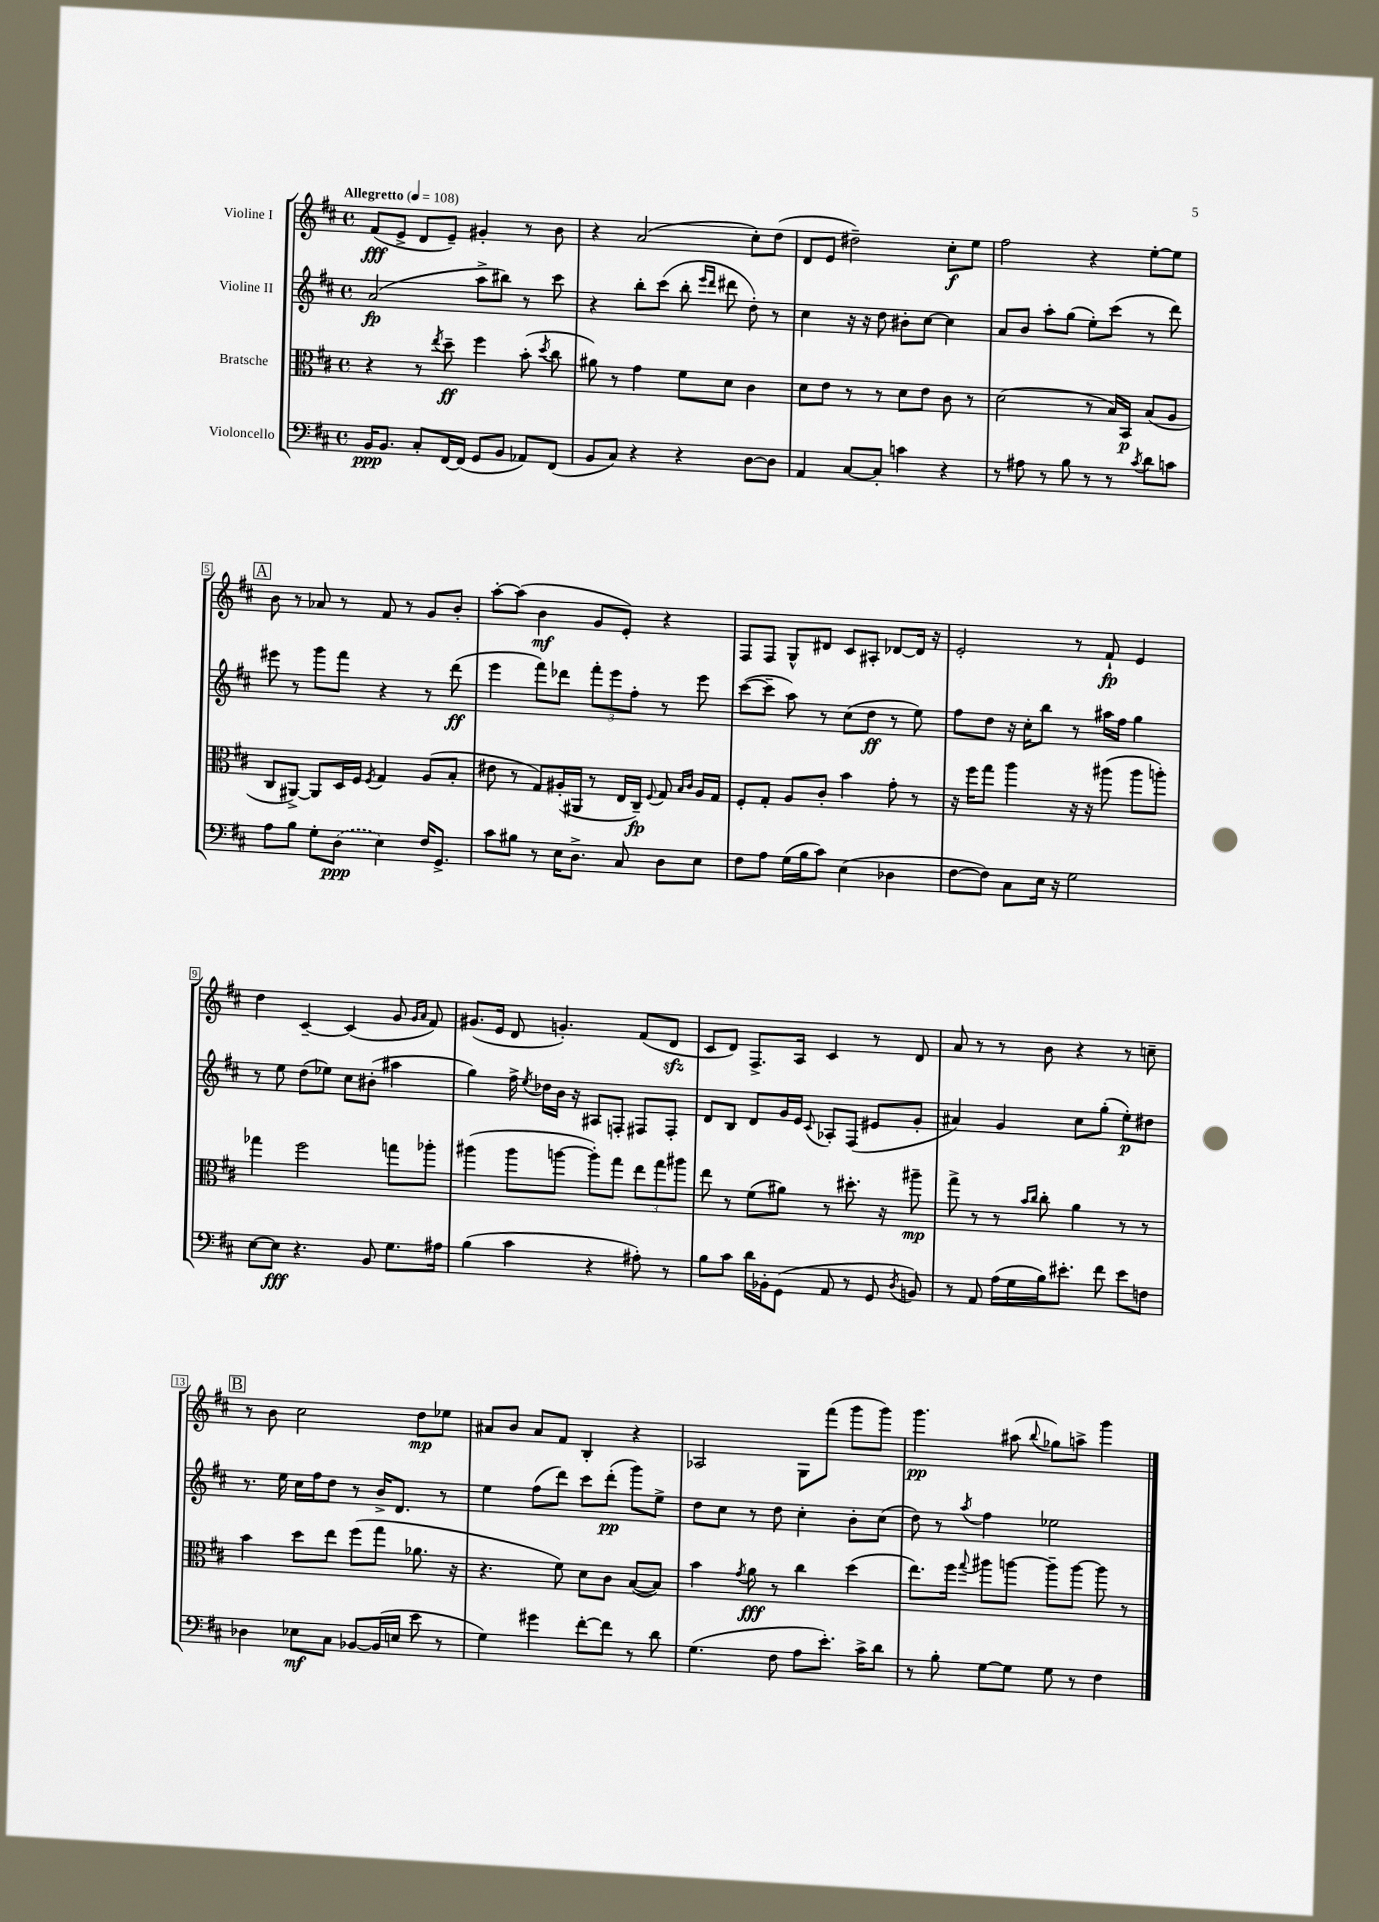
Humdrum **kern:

**kern	**dynam	**kern	**dynam	**kern	**dynam	**kern	**dynam
*part4	*part4	*part3	*part3	*part2	*part2	*part1	*part1
*staff4	*staff4	*staff3	*staff3	*staff2	*staff2	*staff1	*staff1
*I"Violoncello	*	*I"Bratsche	*	*I"Violine II	*	*I"Violine I	*
*clefF4	*	*clefC3	*	*clefG2	*	*clefG2	*
*k[f#c#]	*	*k[f#c#]	*	*k[f#c#]	*	*k[f#c#]	*
*M4/4	*	*M4/4	*	*M4/4	*	*M4/4	*
*met(c)	*	*met(c)	*	*met(c)	*	*met(c)	*
*MM108	*	*MM108	*	*MM108	*	*MM108	*
=1	=1	=1	=1	=1	=1	=1	=1
!	!	!	!	!	!	!LO:TX:a:B:t=Allegretto	!
16BB/KL	ppp	4r	.	(2a/	fp	(8f#/L	fff
8.BB/J	.	.	.	.	.	.	.
.	.	.	.	.	.	8e^/J	.
8C#'/L	.	8r	.	.	.	8d/L	.
.	.	8qee/	.	.	.	.	.
[16FF#/L	.	8dd~\	ff	.	.	8e~/J)	.
(16FF#/JJ]	.	.	.	.	.	.	.
8GG/L	.	4ff#\	.	8aa^\L	.	4g#X'/	.
8BB/J	.	.	.	8bb#X\J)	.	.	.
8AA-X/L)	.	(8b'\	.	8r	.	8r	.
.	.	8qdd/	.	.	.	.	.
(8FF#/J	.	8cc#\	.	8ccc#\	.	8b\	.
=2	=2	=2	=2	=2	=2	=2	=2
8BB/L	.	8a#X\)	.	4r	.	4r	.
8C#/J)	.	8r	.	.	.	.	.
4r	.	4g\	.	8bb'\L	.	(2a/	.
.	.	.	.	(8ccc#\J	.	.	.
4r	.	8f#\L	.	8bb'\	.	.	.
.	.	.	.	16qqeee/LL	.	.	.
.	.	.	.	16qqddd/JJ	.	.	.
.	.	8d\J	.	8ddd#X\	.	.	.
[8D\L	.	4c#\	.	8dd'\)	.	8cc#'\L)	.
8D\J]	.	.	.	8r	.	(8dd\J	.
=3	=3	=3	=3	=3	=3	=3	=3
4AA/	.	8d\L	.	4cc#\	.	8d/L	.
.	.	8e\J	.	.	.	8e/J	.
[8C#/L	.	8r	.	16r	.	2dd#X~\)	.
.	.	.	.	16r	.	.	.
8C#'/J]	.	8r	.	8dd\	.	.	.
4cn\	.	8d\L	.	8b#X'\L	.	.	.
.	.	8e\J	.	[8cc#\J	.	.	.
4r	.	8c#\	.	4cc#\]	.	8cc#'\L	f
.	.	8r	.	.	.	8ee\J	.
=4	=4	=4	=4	=4	=4	=4	=4
8r	.	(2d\	.	8a/L	.	2ff#\	.
8A#X\	.	.	.	8b/J	.	.	.
8r	.	.	.	8aa'\L	.	.	.
8B\	.	.	.	(8gg\J	.	.	.
8r	.	8r	.	8ee'\L)	.	4r	.
8r	.	16B/LL)	.	(8ccc#\J	.	.	.
.	.	16BB/JJ	p	.	.	.	.
8qc#/	.	.	.	.	.	.	.
8d\L	.	(8B/L	.	8r	.	[8ee'\L	.
8cn\J	.	8A/J	.	8ddd\)	.	8ee\J]	.
!!LO:LB:g=z
!!LO:REH:place=s1:t=A
=5	=5	=5	=5	=5	=5	=5	=5
8A\L	.	8C#/L	.	8eee#X\	.	8b\	.
8B\J	.	[8AA#X^/J)	.	8r	.	8r	.
8G'\L	.	8AA#/L]	.	8ggg\L	.	8a-X/	.
(8D\J	ppp	16D/L	.	8fff#\J	.	8r	.
.	.	16F#/JJ	.	.	.	.	.
.	.	8qF#/	.	.	.	.	.
4E\)	.	4G/	.	4r	.	8f#/	.
.	.	.	.	.	.	8r	.
16F#/KL	.	(8A/L	.	8r	.	8g/L	.
8.GG^/J	.	.	.	.	.	.	.
.	.	8B'/J	.	(8ddd\	ff	8b'/J	.
=6	=6	=6	=6	=6	=6	=6	=6
8c#\L	.	8e#X\	.	4eee\	.	[8aa'\L	.
8B#X\J	.	8r	.	.	.	(8aa\J]	.
8r	.	8G/L)	.	8fff#\L)	.	4b\	mf
16E\KL	.	(16A#X'/L	.	8ddd-X\J	.	.	.
8.D^\J	.	16AA#X/JJ	.	.	.	.	.
.	.	8r	.	12fff#'\L	.	8g/L	.
.	.	.	.	12eee\	.	.	.
8C#/	.	16E/LL	.	.	.	8e'/J)	.
.	.	.	.	12ff#'\J	.	.	.
.	.	16C#~/JJ)	fp	.	.	.	.
.	.	8qqF#/	.	.	.	.	.
8D\L	.	8G/	.	8r	.	4r	.
.	.	16qqB/LL	.	.	.	.	.
.	.	16qqc#/JJ	.	.	.	.	.
8E\J	.	16A#/LL	.	8eee\	.	.	.
.	.	16G/JJ	.	.	.	.	.
=7	=7	=7	=7	=7	=7	=7	=7
8F#\L	.	8F#'/L	.	([8ccc#\L	.	8F#/L	.
8A\J	.	8G'/J	.	8ccc#~\J]	.	8F#/J	.
(16G\LL	.	8A/L	.	8aa\)	.	8G^^/L	.
16B\J	.	.	.	.	.	.	.
8c#\J)	.	8c#'/J	.	8r	.	8d#X/J	.
(4E\	.	4b\	.	(8cc#\L	.	8c#/L	.
.	.	.	.	8dd\J	ff	8A#X'/J	.
4D-X\	.	8g'\	.	8r	.	[8d-X/L	.
.	.	8r	.	8ee\)	.	16d-/Jk]	.
.	.	.	.	.	.	16r	.
=8	=8	=8	=8	=8	=8	=8	=8
[8F#\L	.	16r	.	8ff#\L	.	2e'/	.
.	.	16ff#\KL	.	.	.	.	.
8F#\J])	.	8gg\J	.	8dd\J	.	.	.
8C#\L	.	4aa\	.	16r	.	.	.
.	.	.	.	16cc#'\KL	.	.	.
16E\Jk	.	.	.	8bb\J	.	.	.
16r	.	.	.	.	.	.	.
2G\	.	16r	.	8r	.	8r	.
.	.	16r	.	.	.	.	.
.	.	(8aa#X\	.	16aa#X\LL	.	8f#`/	fp
.	.	.	.	16ff#\JJ	.	.	.
.	.	8aa#\L	.	4gg\	.	4e/	.
.	.	8aan'\J)	.	.	.	.	.
!!LO:LB:g=z
=9	=9	=9	=9	=9	=9	=9	=9
[8E\L	.	4gg-X\	.	8r	.	4dd\	.
8E\J]	fff	.	.	8ee\	.	.	.
4.r	.	2ff#\	.	(8dd\L	.	[4c#~/	.
.	.	.	.	8ee-X\J)	.	.	.
.	.	.	.	8cc#\L	.	(4c#/]	.
8BB/	.	.	.	(8b#X'\J	.	.	.
8.G\L	.	8ggn\L	.	4aa#X\	.	8g/	.
.	.	.	.	.	.	16qqg/LL	.
.	.	.	.	.	.	16qqa/JJ	.
.	.	8aa-X'\J	.	.	.	8f#/)	.
16A#X\Jk	.	.	.	.	.	.	.
=10	=10	=10	=10	=10	=10	=10	=10
(4B\	.	(4aa#X\	.	4gg\)	.	(8.g#X/L	.
.	.	.	.	.	.	16e/Jk	.
4c#\	.	8aa#\L	.	16ff#^\	.	8d/	.
.	.	.	.	8qee/	.	.	.
.	.	.	.	16dd-X\LL	.	.	.
.	.	[8aan\J	.	16b\JJ	.	4.gn'/)	.
.	.	.	.	16r	.	.	.
4r	.	8aa'\L])	.	8A#X/L	.	.	.
.	.	8gg\J	.	8Fn'/J	.	.	.
8A#X'\)	.	12ee\L	.	8F#X/L	.	(8f#/L	.
.	.	12gg\	.	.	.	.	.
8r	.	.	.	8F#'/J	.	8dzz/J	.
.	.	12aa#X\J	.	.	.	.	.
=11	=11	=11	=11	=11	=11	=11	=11
8B\L	.	8ee\	.	8d/L	.	8c#/L	.
8c#\J	.	8r	.	8B/J	.	8d/J)	.
16d\LL	.	(8f#\L	.	8d/L	.	8.F#^/L	.
16BB-X'\J	.	.	.	.	.	.	.
(8GG\J	.	8a#X\J)	.	16g/L	.	.	.
.	.	.	.	16e/JJ	.	16A/Jk	.
.	.	.	.	8qqc#/	.	.	.
8AA/	.	8r	.	8A-X'/L	.	4c#/	.
8r	.	8.dd#X'\	.	(8F#/J	.	.	.
8GG/	.	.	.	8e#X/L	.	8r	.
.	.	16r	.	.	.	.	.
8qD/	.	.	.	.	.	.	.
8BBn/)	.	8aa#X~\	mp	8g'/J	.	8d/	.
=12	=12	=12	=12	=12	=12	=12	=12
8r	.	8gg^\	.	4a#X/)	.	8a/	.
8AA/	.	8r	.	.	.	8r	.
(16A\LL	.	8r	.	4g/	.	8r	.
16G\	.	.	.	.	.	.	.
.	.	16qqb/LL	.	.	.	.	.
.	.	16qqcc#/JJ	.	.	.	.	.
16B\J)	.	8cc#'\	.	.	.	8b\	.
8.e#X'\J	.	.	.	.	.	.	.
.	.	4a\	.	8cc#\L	.	4r	.
8f#\	.	.	.	(8gg'\J	.	.	.
8e#\L	.	8r	.	8ee'\L)	p	8r	.
8Fn\J	.	8r	.	8dd#X\J	.	8ccn~\	.
!!LO:LB:g=z
!!LO:REH:place=s1:t=B
=13	=13	=13	=13	=13	=13	=13	=13
4D-X\	.	4b\	.	8.r	.	8r	.
.	.	.	.	.	.	8b\	.
.	.	.	.	16ee\	.	.	.
8E-X\L	mf	8dd\L	.	16cc#\LL	.	2cc#\	.
.	.	.	.	16ff#\J	.	.	.
8C#\J	.	8ee\J	.	8dd\J	.	.	.
[8BB-X/L	.	(8ff#\L	.	8r	.	.	.
(16BB-/L]	.	8gg\J	.	16b^/KL	.	.	.
16En/JJ	.	.	.	8.d/J	.	.	.
8e\	.	8.a-X\	.	.	.	8dd\L	mp
8r	.	.	.	8r	.	8ee-X\J	.
.	.	16r	.	.	.	.	.
=14	=14	=14	=14	=14	=14	=14	=14
4G\)	.	4.r	.	4ee\	.	8a#X/L	.
.	.	.	.	.	.	8b/J	.
4g#X\	.	.	.	(8ff#\L	.	8a#/L	.
.	.	8f#\)	.	8ddd\J)	.	8f#/J	.
[8f#'\L	.	8d\L	.	8ccc#\L	.	4B'/	.
8f#\J]	.	8c#\J	.	(8ddd'\J	pp	.	.
8r	.	([8B/L	.	8ggg\L)	.	4r	.
8d\	.	8B/J])	.	8ee^\J	.	.	.
=15	=15	=15	=15	=15	=15	=15	=15
(4.G\	.	4b\	.	8dd\L	.	2A-X/	.
.	.	.	.	8cc#\J	.	.	.
.	.	8qg/	.	.	.	.	.
.	.	8a\	fff	8r	.	.	.
8F#\	.	8r	.	8dd\	.	.	.
8A\L	.	4cc#\	.	4cc#'\	.	8G\L	.
8.e'\J)	.	.	.	.	.	(8fff#\J	.
.	.	(4dd\	.	8b'\L	.	8ggg\L	.
16c#^\KL	.	.	.	.	.	.	.
8d\J	.	.	.	(8cc#\J	.	8ggg\J)	.
=16	=16	=16	=16	=16	=16	=16	=16
8r	.	8.ee\L)	.	8dd\)	.	4.ggg\	pp
8B'\	.	.	.	8r	.	.	.
.	.	16ff#\Jk	.	.	.	.	.
.	.	8qqgg/	.	8qaa/	.	.	.
[8G\L	.	8aa#X\L	.	4ff#\	.	.	.
8G\J]	.	[8aan\J	.	.	.	(8aa#X\	.
.	.	.	.	.	.	8qqbb/	.
8G\	.	8aa~\L]	.	2ee-X\	.	8gg-X\L)	.
8r	.	[8aa\J	.	.	.	8aan^\J	.
4F#\	.	8aa\]	.	.	.	4ggg\	.
.	.	8r	.	.	.	.	.
==	==	==	==	==	==	==	==
*-	*-	*-	*-	*-	*-	*-	*-
